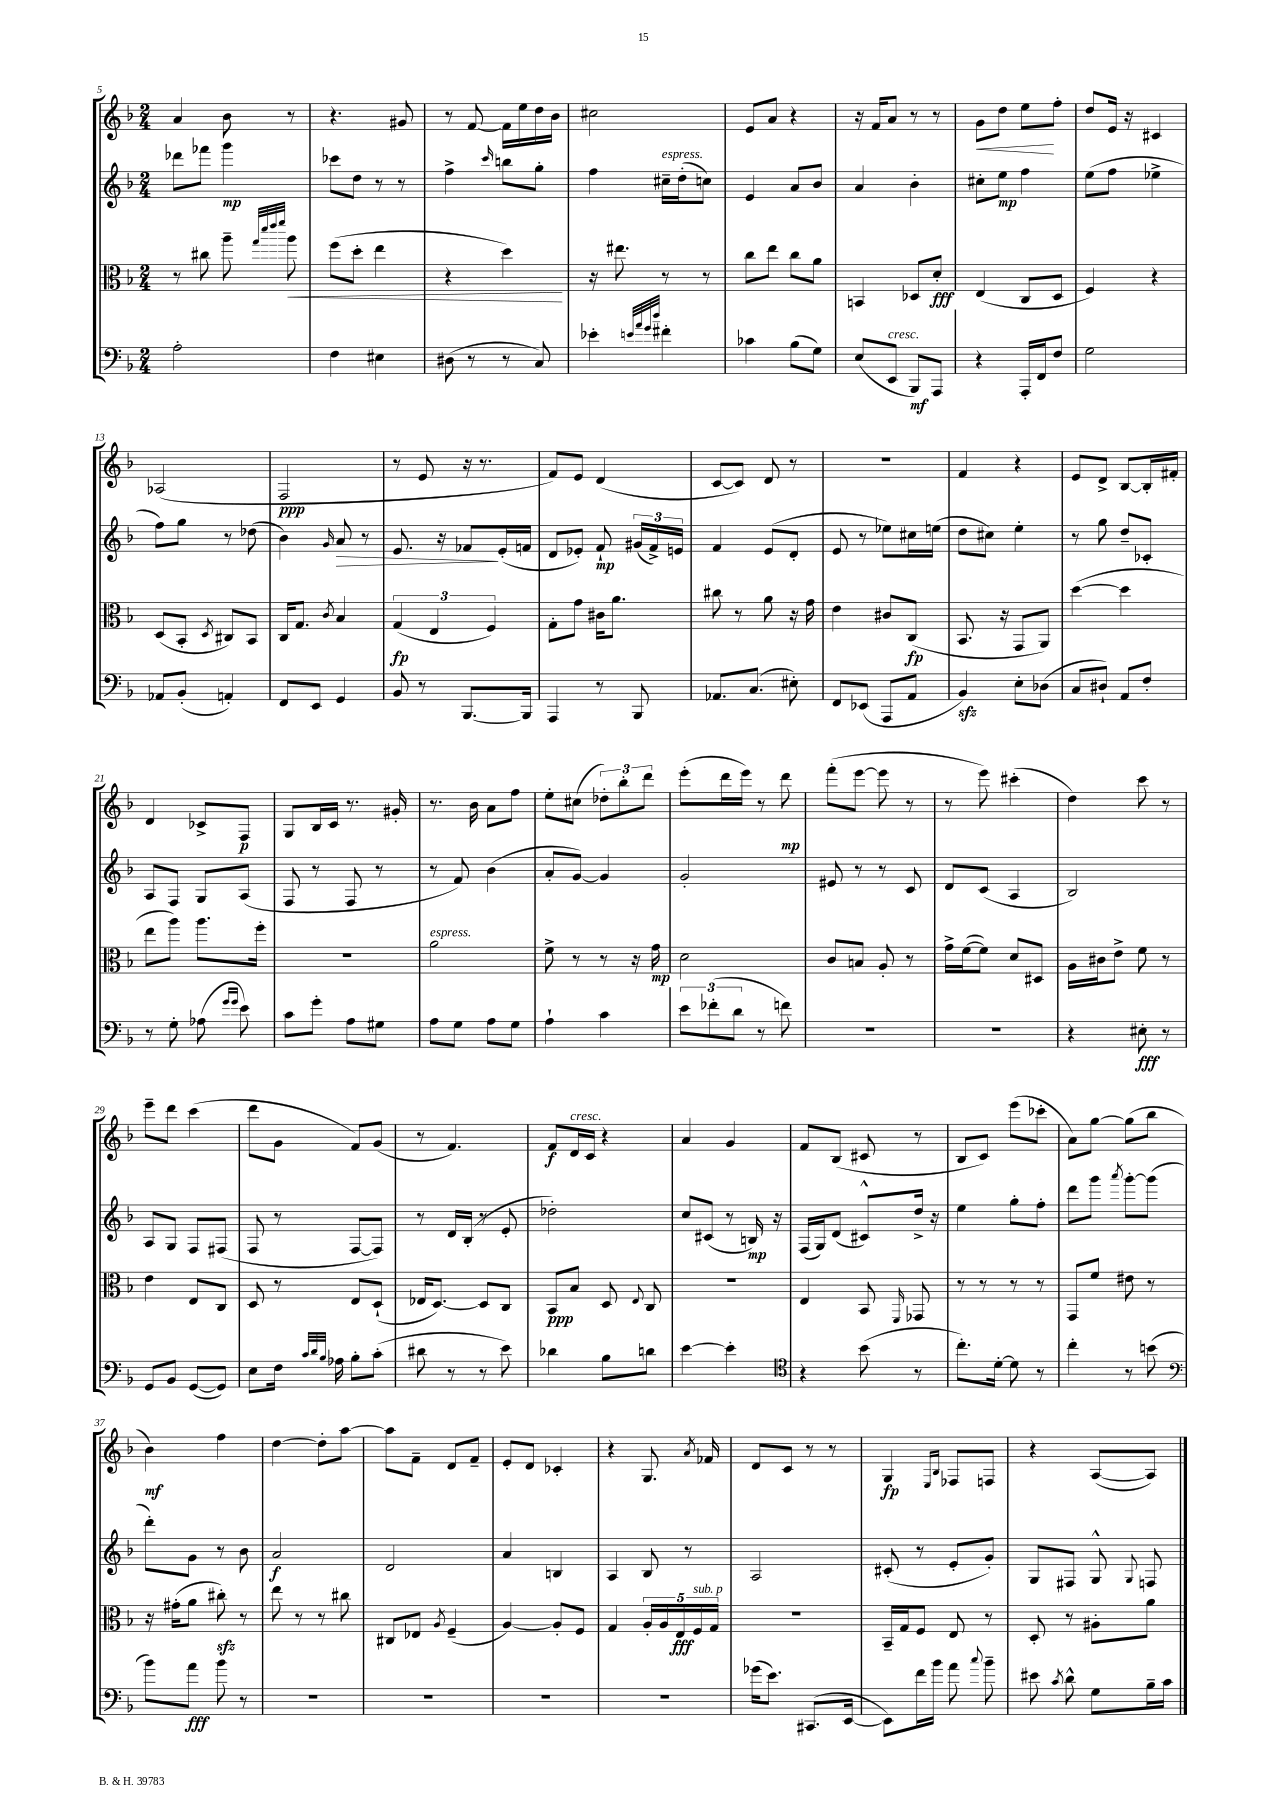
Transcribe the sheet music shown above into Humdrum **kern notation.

**kern	**dynam	**kern	**dynam	**kern	**dynam	**kern	**dynam
*part4	*part4	*part3	*part3	*part2	*part2	*part1	*part1
*staff4	*staff4	*staff3	*staff3	*staff2	*staff2	*staff1	*staff1
*clefF4	*	*clefC3	*	*clefG2	*	*clefG2	*
*k[b-]	*	*k[b-]	*	*k[b-]	*	*k[b-]	*
*M2/4	*	*M2/4	*	*M2/4	*	*M2/4	*
=5	=5	=5	=5	=5	=5	=5	=5
2A'\	.	8r	.	8ddd-X\L	.	4a/	.
.	.	8cc#X\	.	8fff-X\J	.	.	.
.	.	8aa~\	.	4ggg\	mp	8b-\	.
.	.	32qqgg/LLL	.	.	.	.	.
.	.	32qqddd/	.	.	.	.	.
.	.	32qqeee/	.	.	.	.	.
.	.	32qqfff/JJJ	.	.	.	.	.
!	!	!	!LO:HP:b	!	!	!	!
.	.	8aa\	<	.	.	8r	.
=6	=6	=6	=6	=6	=6	=6	=6
4F\	.	(8ff\L	.	8ccc-X\L	.	4.r	.
.	.	8dd'\J	.	8dd\J	.	.	.
4E#X\	.	4ee\	.	8r	.	.	.
.	.	.	.	8r	.	8g#X/	.
=7	=7	=7	=7	=7	=7	=7	=7
(8D#X\	.	4r	.	4ff^\	.	8r	.
8r	.	.	.	.	.	[8f/	.
.	.	.	.	16qqccc/	.	.	.
8r	.	4dd\)	.	8bbn\L	.	16f\LL]	.
.	.	.	.	.	.	16ee\	.
8C/)	.	.	.	8gg'\J	.	16dd\	.
.	.	.	.	.	.	16b-\JJ	.
.	.	.	[	.	.	.	.
=8	=8	=8	=8	=8	=8	=8	=8
4e-X'\	.	16r	.	4ff\	.	2cc#X\	.
.	.	8.ee#X\	.	.	.	.	.
32qqen/LLL	.	.	.	.	.	.	.
32qqa/	.	.	.	.	.	.	.
32qqg/	.	.	.	.	.	.	.
32qqdd/JJJ	.	.	.	.	.	.	.
!	!	!	!	!LO:TX:a:i:t=espress.	!	!	!
4f#X'\	.	8r	.	16cc#X~\LL	.	.	.
.	.	.	.	(16dd'\J	.	.	.
.	.	8r	.	8ccn\J)	.	.	.
=9	=9	=9	=9	=9	=9	=9	=9
4c-X\	.	8cc\L	.	4e/	.	8e/L	.
.	.	8ee\J	.	.	.	8a/J	.
(8B-\L	.	8cc\L	.	8a/L	.	4r	.
8G\J)	.	8a\J	.	8b-/J	.	.	.
=10	=10	=10	=10	=10	=10	=10	=10
(8E/L	.	4BBn/	.	4a/	.	16r	.
.	.	.	.	.	.	16f/KL	.
!LO:TX:a:i:t=cresc.	!	!	!	!	!	!	!
8EE/J	.	.	.	.	.	8a/J	.
8BBB-/L)	mf	8D-X/L	.	4b-'\	.	8r	.
8AAA/J	.	8d'/J	fff	.	.	8r	.
=11	=11	=11	=11	=11	=11	=11	=11
!	!	!	!	!	!	!	!LO:HP:b
4r	.	(4E/	.	8cc#X'\L	.	8g\L	<
.	.	.	.	8ee\J	mp	8dd\J	.
16AAA'/LL	.	8C/L	.	4ff\	.	8ee\L	.
16FF/J	.	.	.	.	.	.	.
8F/J	.	8D/J	.	.	.	8ff'\J	[
=12	=12	=12	=12	=12	=12	=12	=12
2G\	.	4F/)	.	(8ee\L	.	8dd/L	.
.	.	.	.	8ff\J	.	16e/Jk	.
.	.	.	.	.	.	16r	.
.	.	4r	.	4ee-X^\	.	4c#X/	.
!!LO:LB:g=z
=13	=13	=13	=13	=13	=13	=13	=13
8AA-X/L	.	(8D/L	.	8ff\L)	.	(2A-X/	.
(8BB-'/J	.	8BB-'/J	.	8gg\J	.	.	.
.	.	8qD/	.	.	.	.	.
4AAn'/)	.	8C#X/L)	.	8r	.	.	.
.	.	8BB-/J	.	(8dd-X\	.	.	.
=14	=14	=14	=14	=14	=14	=14	=14
8FF/L	.	16C/KL	.	4b-\)	.	2F/	ppp
.	.	8.G/J	.	.	.	.	.
8EE/J	.	.	.	.	.	.	.
.	.	8qc/	.	16qqg/	.	.	.
!	!	!	!	!	!LO:HP:b	!	!
4GG/	.	4B-/	.	8a/	>	.	.
.	.	.	.	8r	.	.	.
=15	=15	=15	=15	=15	=15	=15	=15
8BB-/	.	(6G/	fp	8.e/	.	8r	.
8r	.	.	.	.	.	8e/	.
.	.	6E/	.	.	.	.	.
.	.	.	.	16r	.	.	.
[8.BBB-/L	.	.	.	8f-X/L	.	16r	.
.	.	.	.	.	.	8.r	.
.	.	6F/)	.	.	.	.	.
.	.	.	.	(16e'/L	]	.	.
16BBB-/Jk]	.	.	.	16fn/JJ	.	.	.
=16	=16	=16	=16	=16	=16	=16	=16
4AAA/	.	8G'\L	.	8d/L	.	8f/L)	.
.	.	8g\J	.	8e-X'/J)	.	8e/J	.
8r	.	16c#X\KL	.	8f`/	mp	(4d/	.
.	.	8.a\J	.	.	.	.	.
8BBB-/	.	.	.	(24g#X/LL	.	.	.
.	.	.	.	24f^/)	.	.	.
.	.	.	.	24en/JJ	.	.	.
=17	=17	=17	=17	=17	=17	=17	=17
8.AA-X/L	.	8cc#X\	.	4f/	.	[8c/L	.
.	.	8r	.	.	.	8c/J])	.
(8.C/J	.	.	.	.	.	.	.
.	.	8a\	.	(8e/L	.	8d/	.
8E#X'\)	.	16r	.	8d'/J	.	8r	.
.	.	16g\	.	.	.	.	.
=18	=18	=18	=18	=18	=18	=18	=18
8FF/L	.	4e\	.	8e/	.	2r	.
(8EE-X/J	.	.	.	8r	.	.	.
8AAA/L	.	8c#X/L	.	8ee-X\L)	.	.	.
8AA/J	.	(8C/J	fp	16cc#X\L	.	.	.
.	.	.	.	(16een\JJ	.	.	.
=19	=19	=19	=19	=19	=19	=19	=19
4BB-zz/)	.	8.BB-/	.	8dd\L	.	4f/	.
.	.	.	.	8cc#X\J)	.	.	.
.	.	16r	.	.	.	.	.
8E'\L	.	8GG/L	.	4ee'\	.	4r	.
(8D-X\J	.	8AA/J)	.	.	.	.	.
=20	=20	=20	=20	=20	=20	=20	=20
8C/L	.	([4dd\	.	8r	.	8e/L	.
8D#X`/J)	.	.	.	8gg\	.	8d^/J	.
8AA/L	.	4dd\]	.	8dd~/L	.	[8B-/L	.
8F'/J	.	.	.	8c-X'/J	.	16B-'/L]	.
.	.	.	.	.	.	16f#X'/JJ	.
!!LO:LB:g=z
=21	=21	=21	=21	=21	=21	=21	=21
8r	.	8ee\L	.	8A/L	.	4d/	.
8G'\	.	8aa\J)	.	8F/J	.	.	.
(8A-X\	.	8.aa\L	.	8G/L	.	8c-X^/L	.
16qqg/LL	.	.	.	.	.	.	.
16qqg/JJ	.	.	.	.	.	.	.
8e\)	.	.	.	(8A/J	.	8F/J	p
.	.	16ff'\Jk	.	.	.	.	.
=22	=22	=22	=22	=22	=22	=22	=22
8c\L	.	2r	.	8F/	.	8G/L	.
8g'\J	.	.	.	8r	.	16B-/L	.
.	.	.	.	.	.	16c/JJ	.
8A\L	.	.	.	8F/	.	8.r	.
8G#X\J	.	.	.	8r	.	.	.
.	.	.	.	.	.	16g#X'/	.
=23	=23	=23	=23	=23	=23	=23	=23
!	!	!LO:TX:a:i:t=espress.	!	!	!	!	!
8A\L	.	2a\	.	8r	.	8.r	.
8G\J	.	.	.	8f/)	.	.	.
.	.	.	.	.	.	16b-\	.
8A\L	.	.	.	(4b-\	.	8a\L	.
8G\J	.	.	.	.	.	8ff\J	.
=24	=24	=24	=24	=24	=24	=24	=24
4A`\	.	8f^\	.	8a'/L	.	8ee'\L	.
.	.	8r	.	[8g/J)	.	(8cc#X\J	.
4c\	.	8r	.	4g/]	.	12dd-X'\L)	.
.	.	.	.	.	.	12bb-'\	.
.	.	16r	.	.	.	.	.
.	.	.	.	.	.	12ddd\J	.
.	.	16g\	mp	.	.	.	.
=25	=25	=25	=25	=25	=25	=25	=25
12e\L	.	2d\	.	2g'/	.	(8eee'\L	.
(12f-X'\	.	.	.	.	.	.	.
.	.	.	.	.	.	16ddd\L	.
12d\J	.	.	.	.	.	.	.
.	.	.	.	.	.	16eee\JJ)	.
8r	.	.	.	.	.	8r	.
8fn\)	.	.	.	.	.	8ddd\	mp
=26	=26	=26	=26	=26	=26	=26	=26
2r	.	8c/L	.	8e#X/	.	(8fff'\L	.
.	.	8Bn/J	.	8r	.	[8eee\J	.
.	.	8A'/	.	8r	.	8eee\]	.
.	.	8r	.	8c/	.	8r	.
=27	=27	=27	=27	=27	=27	=27	=27
2r	.	16g^\LL	.	8d/L	.	8r	.
.	.	([16f\J	.	.	.	.	.
.	.	8f\J])	.	(8c/J	.	8eee\)	.
.	.	8d/L	.	4A/	.	(4ccc#X'\	.
.	.	8D#X/J	.	.	.	.	.
=28	=28	=28	=28	=28	=28	=28	=28
4r	.	16A\LL	.	2B-/)	.	4dd\)	.
.	.	16c#X\J	.	.	.	.	.
.	.	8e^\J	.	.	.	.	.
8E#X'\	fff	8f\	.	.	.	8ccc\	.
8r	.	8r	.	.	.	8r	.
!!LO:LB:g=z
=29	=29	=29	=29	=29	=29	=29	=29
8GG/L	.	4e\	.	8A/L	.	8eee~\L	.
8BB-/J	.	.	.	8G/J	.	8ddd\J	.
([8GG/L	.	8E/L	.	8F/L	.	(4ccc\	.
8GG/J])	.	8C/J	.	(8F#X/J	.	.	.
=30	=30	=30	=30	=30	=30	=30	=30
8E\L	.	8D/	.	8F/	.	8ddd\L	.
16F\Jk	.	8r	.	8r	.	8g\J	.
32qqc/LLL	.	.	.	.	.	.	.
32qqd/	.	.	.	.	.	.	.
32qqB-/JJJ	.	.	.	.	.	.	.
16A-X\	.	.	.	.	.	.	.
8B-'\L	.	8E/L	.	[8F/L	.	8f/L)	.
(8c'\J	.	(8D`/J	.	8F/J])	.	(8g/J	.
=31	=31	=31	=31	=31	=31	=31	=31
8d#X\	.	16E-X/KL	.	8r	.	8r	.
.	.	[8.D/J)	.	.	.	.	.
8r	.	.	.	16d/LL	.	4.f/)	.
.	.	.	.	(16B-'/JJ	.	.	.
8r	.	8D/L]	.	8r	.	.	.
8e\)	.	8C/J	.	8e'/	.	.	.
=32	=32	=32	=32	=32	=32	=32	=32
4d-X\	.	8BB-/L	ppp	2dd-X'\)	.	8f/L	f
!	!	!	!	!	!	!LO:TX:a:i:t=cresc.	!
.	.	8B-/J	.	.	.	16d/L	.
.	.	.	.	.	.	16c/JJ	.
8B-\L	.	8D/	.	.	.	4r	.
.	.	8qqE/	.	.	.	.	.
8dn\J	.	8C/	.	.	.	.	.
=33	=33	=33	=33	=33	=33	=33	=33
[4e\	.	2r	.	8cc/L	.	4a/	.
.	.	.	.	(8c#X/J	.	.	.
4e'\]	.	.	.	8r	.	4g/	.
.	.	.	.	16Bn/)	mp	.	.
.	.	.	.	16r	.	.	.
=34	=34	=34	=34	=34	=34	=34	=34
*clefC4	*	*	*	*	*	*	*
4r	.	4E/	.	(16F/LL	.	8f/L	.
.	.	.	.	16G/J)	.	.	.
.	.	.	.	(8d/J	.	(8B-/J	.
(8b-\	.	8BB-/	.	8c#X^^/L)	.	8c#X/	.
.	.	16qqFF/	.	.	.	.	.
8r	.	8GG-X/	.	16dd^/Jk	.	8r	.
.	.	.	.	16r	.	.	.
=35	=35	=35	=35	=35	=35	=35	=35
8.cc'\L)	.	8r	.	4ee\	.	8B-/L	.
.	.	8r	.	.	.	8c/J)	.
[16d'\Jk	.	.	.	.	.	.	.
8d\]	.	8r	.	8gg'\L	.	(8eee\L	.
8r	.	8r	.	8ff'\J	.	8ccc-X'\J	.
=36	=36	=36	=36	=36	=36	=36	=36
4cc'\	.	8GG/L	.	8ddd\L	.	8a\L)	.
.	.	8f/J	.	8ggg\J	.	[8gg\J	.
.	.	.	.	8qaaa/	.	.	.
8r	.	8e#X\	.	[8ggg'\L	.	(8gg\L]	.
(8bn\	.	8r	.	(8ggg\J]	.	8bb-\J	.
!!LO:LB:g=z
=37	=37	=37	=37	=37	=37	=37	=37
*clefF4	*	*	*	*	*	*	*
8b-\L)	.	16r	.	8ddd'\L)	.	4b-\)	mf
.	.	(16g#X'\KL	.	.	.	.	.
8a\J	fff	8a\J	.	8g\J	.	.	.
8b-\	.	8cc#Xzz'\)	.	8r	.	4ff\	.
8r	.	8r	.	8b-\	.	.	.
=38	=38	=38	=38	=38	=38	=38	=38
2r	.	8ee\	.	2a/	f	[4dd\	.
.	.	8r	.	.	.	.	.
.	.	8r	.	.	.	8dd'\L]	.
.	.	8cc#X\	.	.	.	[8aa\J	.
=39	=39	=39	=39	=39	=39	=39	=39
2r	.	8C#X/L	.	2d/	.	8aa\L]	.
.	.	8E-X/J	.	.	.	8f~\J	.
.	.	8qA/	.	.	.	.	.
.	.	(4F~/	.	.	.	8d/L	.
.	.	.	.	.	.	8f~/J	.
=40	=40	=40	=40	=40	=40	=40	=40
2r	.	[4A/)	.	4a/	.	8e'/L	.
.	.	.	.	.	.	8d/J	.
.	.	8A'/L]	.	4Bn/	.	4c-X'/	.
.	.	8F/J	.	.	.	.	.
=41	=41	=41	=41	=41	=41	=41	=41
2r	.	4G/	.	4A/	.	4r	.
.	.	20A'/LL	.	8B-/	.	8.G/	.
.	.	20A/	.	.	.	.	.
.	.	20E/	fff	.	.	.	.
.	.	.	.	8r	.	.	.
!	!	!LO:TX:a:i:t=sub. p	!	!	!	!	!
.	.	20F/	.	.	.	.	.
.	.	.	.	.	.	8qa/	.
.	.	.	.	.	.	16f-X/	.
.	.	20G/JJ	.	.	.	.	.
=42	=42	=42	=42	=42	=42	=42	=42
(16g-X\KL	.	2r	.	2A/	.	8d/L	.
8.e\J)	.	.	.	.	.	.	.
.	.	.	.	.	.	8c/J	.
(8.CC#X/L	.	.	.	.	.	8r	.
.	.	.	.	.	.	8r	.
[16EE/Jk	.	.	.	.	.	.	.
=43	=43	=43	=43	=43	=43	=43	=43
8EE\L])	.	16BB-~/LL	.	(8c#X'/	.	4G/	fp
.	.	16G/J	.	.	.	.	.
16f\L	.	8F/J	.	8r	.	.	.
16b-\JJ	.	.	.	.	.	.	.
.	.	.	.	.	.	16qqE/LL	.
.	.	.	.	.	.	16qqB-/JJ	.
8a\	.	8E/	.	8e'/L	.	8F-X/L	.
8qqcc/	.	.	.	.	.	.	.
8b-~\	.	8r	.	8g'/J)	.	8Fn/J	.
=44	=44	=44	=44	=44	=44	=44	=44
8e#X\	.	8D'/	.	8G/L	.	4r	.
8qc/	.	.	.	.	.	.	.
8d^^\	.	8r	.	8F#X/J	.	.	.
8G\L	.	8A#X'\L	.	8G^^/	.	([8A/L	.
.	.	.	.	8qqG/	.	.	.
16B-~\L	.	8a\J	.	8Fn/	.	8A/J])	.
16c\JJ	.	.	.	.	.	.	.
==	==	==	==	==	==	==	==
*-	*-	*-	*-	*-	*-	*-	*-
